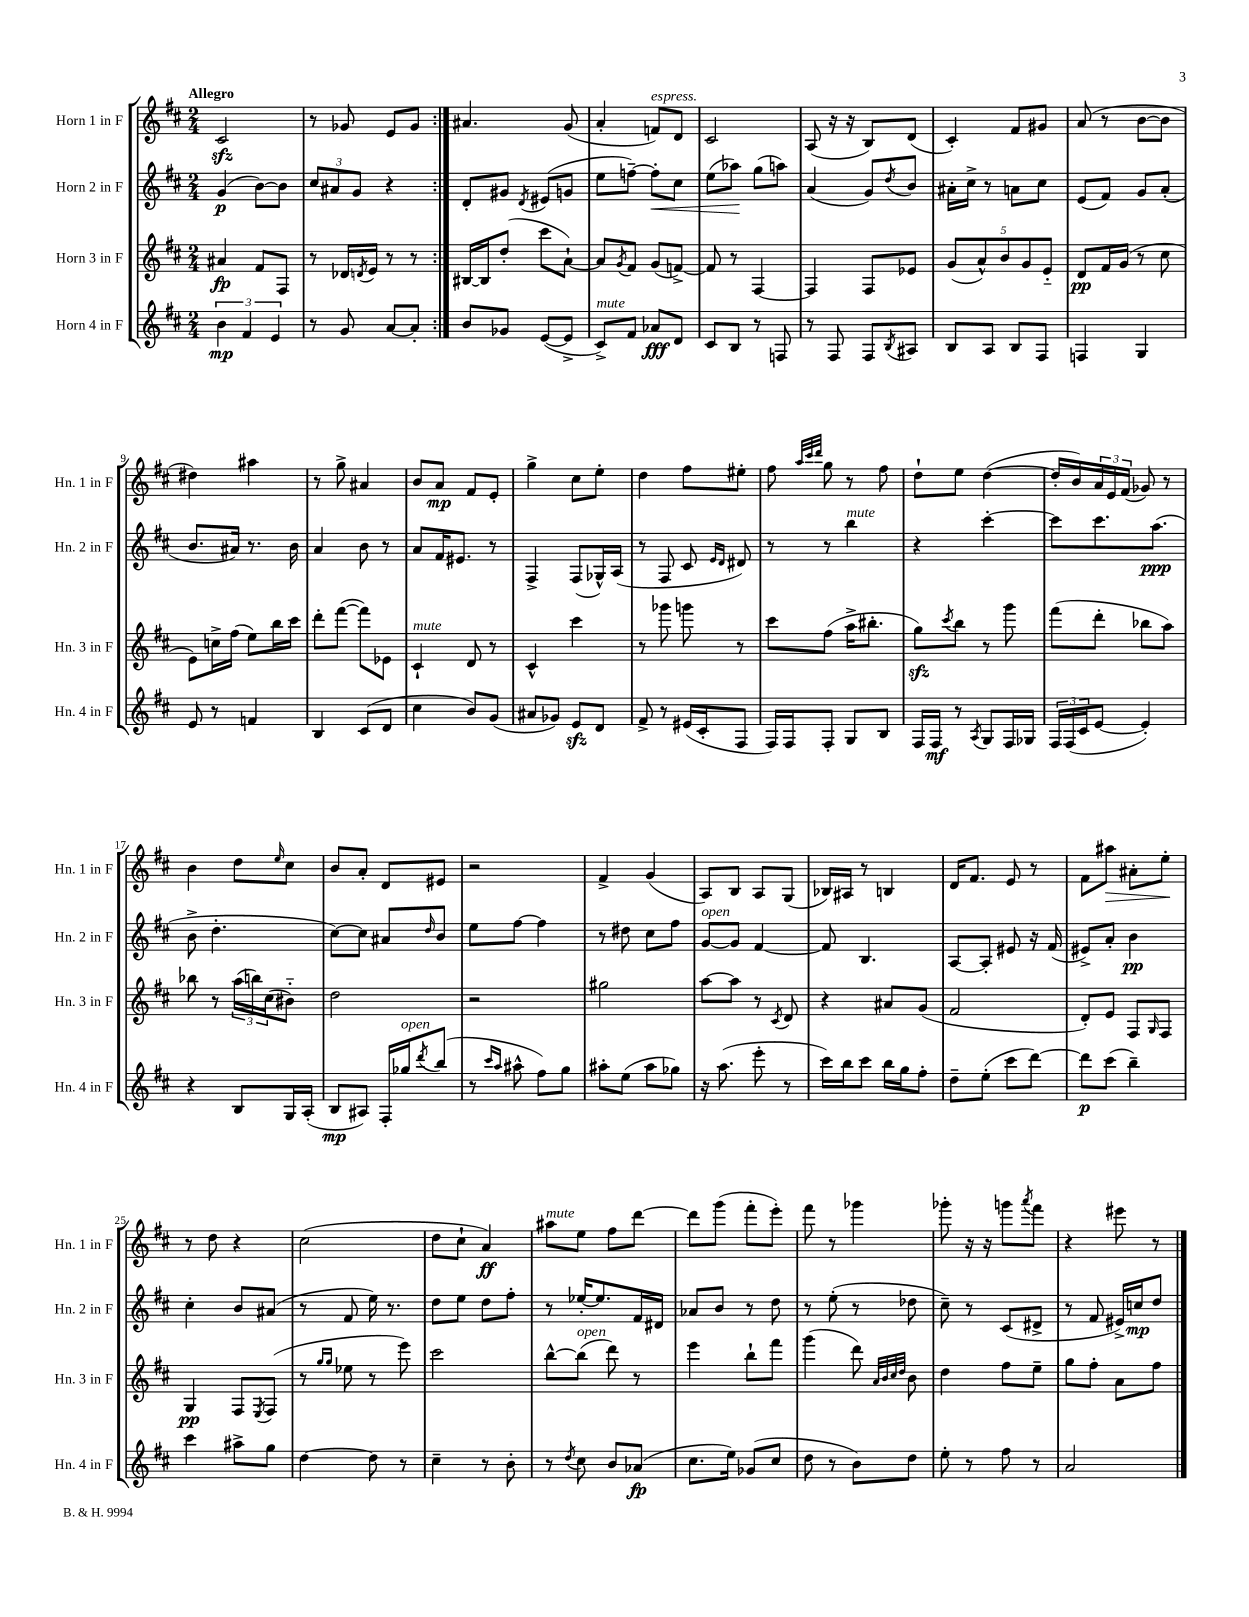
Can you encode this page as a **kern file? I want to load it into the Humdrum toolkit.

**kern	**dynam	**kern	**dynam	**kern	**dynam	**kern	**dynam
*part4	*part4	*part3	*part3	*part2	*part2	*part1	*part1
*staff4	*staff4	*staff3	*staff3	*staff2	*staff2	*staff1	*staff1
*I"Horn 4 in F	*	*I"Horn 3 in F	*	*I"Horn 2 in F	*	*I"Horn 1 in F	*
*I'Hn. 4 in F	*	*I'Hn. 3 in F	*	*I'Hn. 2 in F	*	*I'Hn. 1 in F	*
*clefG2	*	*clefG2	*	*clefG2	*	*clefG2	*
*k[f#c#]	*	*k[f#c#]	*	*k[f#c#]	*	*k[f#c#]	*
*M2/4	*	*M2/4	*	*M2/4	*	*M2/4	*
=1	=1	=1	=1	=1	=1	=1	=1
!	!	!	!	!	!	!LO:TX:a:B:t=Allegro	!
6b\	mp	4a#X/	fp	(4g/	p	2c#zz/	.
6f#/	.	.	.	.	.	.	.
.	.	8f#/L	.	[8b\L)	.	.	.
6e/	.	.	.	.	.	.	.
.	.	8F#/J	.	8b\J]	.	.	.
=2	=2	=2	=2	=2	=2	=2	=2
8r	.	8r	.	12cc#/L	.	8r	.
.	.	.	.	12a#X/	.	.	.
8g/	.	16d-X/LL	.	.	.	8g-X/	.
.	.	.	.	12g/J	.	.	.
.	.	8qdn/	.	.	.	.	.
.	.	16e/JJ	.	.	.	.	.
[8a/L	.	8r	.	4r	.	8e/L	.
8a'/J]	.	8r	.	.	.	8g-/J	.
=3:|!	=3:|!	=3:|!	=3:|!	=3:|!	=3:|!	=3:|!	=3:|!
8b/L	.	[16B#X/LL	.	8d'/L	.	4.a#X/	.
.	.	16B#/J]	.	.	.	.	.
8g-X/J	.	(8dd'/J	.	8g#X/J	.	.	.
.	.	.	.	8qd/	.	.	.
([8e/L	.	8ccc#\L	.	(8e#X/L	.	.	.
8e^/J]	.	[8a`\J)	.	8gn/J	.	(8g/	.
=4	=4	=4	=4	=4	=4	=4	=4
!LO:TX:a:i:t=mute	!	!	!	!	!	!	!
8c#^/L)	.	8a/L]	.	8ee\L	.	4a'/	.
.	.	8qg/	.	.	.	.	.
8f#/J	.	8f#/J	.	[8ffn~\J)	.	.	.
!	!	!	!	!	!	!LO:TX:a:i:t=espress.	!
!	!	!	!	!	!LO:HP:b	!	!
8a-X/L	fff	(8g/L	.	8ff'\L]	<	8fn/L)	.
8d/J	.	[8fn^/J)	.	8cc#\J	.	8d/J	.
=5	=5	=5	=5	=5	=5	=5	=5
8c#/L	.	8f/]	.	(8ee\L	.	2c#/	.
8B/J	.	8r	.	8aa-X\J)	.	.	.
8r	.	[4F#/	.	(8gg\L	[	.	.
8Fn/	.	.	.	8aan\J)	.	.	.
=6	=6	=6	=6	=6	=6	=6	=6
8r	.	4F#/]	.	(4a/	.	(8A/	.
8F#/	.	.	.	.	.	16r	.
.	.	.	.	.	.	16r	.
8F#/L	.	8F#/L	.	8g/L)	.	8B/L)	.
8qB/	.	.	.	8qdd/	.	.	.
8A#X/J	.	8e-X/J	.	8b/J	.	(8d/J	.
=7	=7	=7	=7	=7	=7	=7	=7
8B/L	.	(10g/L	.	16a#X'\LL	.	4c#'/)	.
.	.	.	.	16cc#^\JJ	.	.	.
.	.	10a^^/)	.	.	.	.	.
8A/J	.	.	.	8r	.	.	.
.	.	10b/	.	.	.	.	.
8B/L	.	.	.	8an\L	.	8f#/L	.
.	.	10g/	.	.	.	.	.
8F#/J	.	.	.	8cc#\J	.	8g#X/J	.
.	.	10e/J	.	.	.	.	.
=8	=8	=8	=8	=8	=8	=8	=8
4Fn/	.	8d/L	pp	(8e/L	.	(8a/	.
.	.	16f#/L	.	8f#/J)	.	8r	.
.	.	(16g/JJ	.	.	.	.	.
4G/	.	8r	.	8g/L	.	[8b\L	.
.	.	8cc#\	.	(8a'/J	.	8b\J]	.
!!LO:LB:g=z
=9	=9	=9	=9	=9	=9	=9	=9
8e/	.	8e\L)	.	8.b/L	.	4dd#X\)	.
8r	.	16ccn^\L	.	.	.	.	.
.	.	(16ff#\JJ	.	16a#X/Jk)	.	.	.
4fn/	.	8ee\L)	.	8.r	.	4aa#X\	.
.	.	16bb\L	.	.	.	.	.
.	.	16ccc#\JJ	.	16b\	.	.	.
=10	=10	=10	=10	=10	=10	=10	=10
4B/	.	8ddd'\L	.	4a/	.	8r	.
.	.	([8fff#\J	.	.	.	8gg^\	.
(8c#/L	.	8fff#\L])	.	8b\	.	4a#X/	.
8d/J	.	8e-X\J	.	8r	.	.	.
=11	=11	=11	=11	=11	=11	=11	=11
!	!	!LO:TX:a:i:t=mute	!	!	!	!	!
4cc#\	.	4c#`/	.	8a/L	.	8b/L	.
.	.	.	.	16f#/K	.	8a/J	mp
.	.	.	.	8.e#X/J	.	.	.
8b/L)	.	8d/	.	.	.	8f#/L	.
(8g/J	.	8r	.	8r	.	8e'/J	.
=12	=12	=12	=12	=12	=12	=12	=12
8a#X/L	.	4c#^^/	.	4F#^/	.	4gg^\	.
8g-X/J)	.	.	.	.	.	.	.
8ezz/L	.	4ccc#\	.	(8F#/L	.	8cc#\L	.
8d/J	.	.	.	16G-X^^/L)	.	8ee'\J	.
.	.	.	.	(16A/JJ	.	.	.
=13	=13	=13	=13	=13	=13	=13	=13
8f#^/	.	8r	.	8r	.	4dd\	.
8r	.	8ggg-X\	.	8F#/	.	.	.
(16e#X/LL	.	8gggn\	.	8c#/	.	8ff#\L	.
16c#'/J	.	.	.	.	.	.	.
.	.	.	.	16qqe/LL	.	.	.
.	.	.	.	16qqd/JJ	.	.	.
8F#/J	.	8r	.	8d#X/)	.	8ee#X'\J	.
=14	=14	=14	=14	=14	=14	=14	=14
16F#/LL)	.	8ccc#\L	.	8r	.	8ff#\	.
16F#/J	.	.	.	.	.	.	.
.	.	.	.	.	.	32qqaa/LLL	.
.	.	.	.	.	.	32qqccc#/	.
.	.	.	.	.	.	32qqddd/JJJ	.
8F#'/J	.	(8ff#\J	.	8r	.	8gg\	.
!	!	!	!	!LO:TX:a:i:t=mute	!	!	!
8G/L	.	16aa^\KL	.	4bb\	.	8r	.
.	.	8.bb#X'\J	.	.	.	.	.
8B/J	.	.	.	.	.	8ff#\	.
=15	=15	=15	=15	=15	=15	=15	=15
16F#/LL	.	8ggzz\L)	.	4r	.	8dd`\L	.
16F#/JJ	mf	.	.	.	.	.	.
.	.	8qccc#/	.	.	.	.	.
8r	.	8bb\J	.	.	.	8ee\J	.
8qA/	.	.	.	.	.	.	.
8G/L	.	8r	.	[4ccc#'\	.	([4dd\	.
16F#/L	.	8ggg\	.	.	.	.	.
16G-X/JJ	.	.	.	.	.	.	.
=16	=16	=16	=16	=16	=16	=16	=16
24F#/LL	.	(8fff#\L	.	8ccc#\L]	.	16dd'/LL]	.
(24F#/	.	.	.	.	.	.	.
.	.	.	.	.	.	16b/)	.
24c#/J	.	.	.	.	.	.	.
[8e/J	.	8ddd'\J	.	8.ccc#\	.	24a/	.
.	.	.	.	.	.	24e/	.
.	.	.	.	.	.	(24f#/JJ	.
4e'/])	.	8bb-X\L	.	.	.	8g-X/)	.
.	.	.	.	(8.aa\J	ppp	.	.
.	.	8aa\J)	.	.	.	8r	.
!!LO:LB:g=z
=17	=17	=17	=17	=17	=17	=17	=17
4r	.	8bb-X\	.	8b^\	.	4b\	.
.	.	8r	.	4.dd'\	.	.	.
8B/L	.	(24aa\LL	.	.	.	8dd\L	.
.	.	24bbn\)	.	.	.	.	.
.	.	(24cc#\J	.	.	.	.	.
.	.	.	.	.	.	16qqee/	.
16G/L	.	8b#X\J)	.	.	.	8cc#\J	.
(16A'/JJ	.	.	.	.	.	.	.
=18	=18	=18	=18	=18	=18	=18	=18
8B/L	mp	2dd\	.	[8cc#\L)	.	8b/L	.
8A#X/J)	.	.	.	8cc#\J]	.	8a'/J	.
16F#'/LL	.	.	.	8a#X/L	.	8d/L	.
!LO:TX:a:i:t=open	!	!	!	!	!	!	!
16gg-X/J	.	.	.	.	.	.	.
8qddd/	.	.	.	16qqdd/	.	.	.
(8bb/J	.	.	.	8b/J	.	8e#X/J	.
=19	=19	=19	=19	=19	=19	=19	=19
8r	.	2r	.	8ee\L	.	2r	.
16qqccc#/LL	.	.	.	.	.	.	.
16qqaa/JJ	.	.	.	.	.	.	.
8aa#X^^\	.	.	.	[8ff#\J	.	.	.
8ff#\L)	.	.	.	4ff#\]	.	.	.
8gg\J	.	.	.	.	.	.	.
=20	=20	=20	=20	=20	=20	=20	=20
8aa#X'\L	.	2gg#X\	.	8r	.	4f#^/	.
(8ee\J	.	.	.	8dd#X\	.	.	.
8aa#\L	.	.	.	8cc#\L	.	(4g/	.
8gg-X\J)	.	.	.	8ff#\J	.	.	.
=21	=21	=21	=21	=21	=21	=21	=21
!	!	!	!	!LO:TX:a:i:t=open	!	!	!
16r	.	[8aa\L	.	[8g/L	.	8A/L)	.
(8.aa\	.	.	.	.	.	.	.
.	.	8aa\J]	.	8g/J]	.	8B/J	.
8eee'\	.	8r	.	[4f#/	.	8A/L	.
.	.	8qc#/	.	.	.	.	.
8r	.	8d/	.	.	.	(8G/J	.
=22	=22	=22	=22	=22	=22	=22	=22
16ccc#\LL)	.	4r	.	8f#/]	.	16B-X/LL)	.
16bb\J	.	.	.	.	.	16A#X/JJ	.
8ccc#\J	.	.	.	4.B/	.	8r	.
16bb\LL	.	8a#X/L	.	.	.	4Bn/	.
16gg\J	.	.	.	.	.	.	.
8ff#'\J	.	(8g/J	.	.	.	.	.
=23	=23	=23	=23	=23	=23	=23	=23
8dd~\L	.	2f#/	.	[8A/L	.	16d/KL	.
.	.	.	.	.	.	8.f#/J	.
(8ee'\J	.	.	.	8A'/J]	.	.	.
8ccc#\L	.	.	.	8e#X/	.	8e/	.
[8ddd\J)	.	.	.	16r	.	8r	.
.	.	.	.	(16f#/	.	.	.
=24	=24	=24	=24	=24	=24	=24	=24
8ddd\L]	p	8d'/L)	.	8e#X^/L)	.	8f#\L	.
!	!	!	!	!	!	!	!LO:HP:b
(8ccc#\J	.	8e/J	.	8a'/J	.	8aa#X\J	>
4bb~\)	.	8F#/L	.	4b\	pp	8a#X'\L	.
.	.	16qqG/	.	.	.	.	.
.	.	8F#/J	.	.	.	8ee'\J	.
.	.	.	.	.	.	.	]
!!LO:LB:g=z
=25	=25	=25	=25	=25	=25	=25	=25
4ccc#\	.	4G/	pp	4cc#'\	.	8r	.
.	.	.	.	.	.	8dd\	.
8aa#X^\L	.	8F#/L	.	8b/L	.	4r	.
.	.	8qE/	.	.	.	.	.
8gg\J	.	(8F#/J	.	(8a#X/J	.	.	.
=26	=26	=26	=26	=26	=26	=26	=26
[4dd\	.	8r	.	8r	.	(2cc#\	.
.	.	16qqgg/LL	.	.	.	.	.
.	.	16qqgg/JJ	.	.	.	.	.
.	.	8ee-X\	.	8f#/	.	.	.
8dd\]	.	8r	.	16ee\)	.	.	.
.	.	.	.	8.r	.	.	.
8r	.	8eee\)	.	.	.	.	.
=27	=27	=27	=27	=27	=27	=27	=27
4cc#~\	.	2ccc#\	.	8dd\L	.	8dd\L	.
.	.	.	.	8ee\J	.	8cc#`\J	.
8r	.	.	.	8dd\L	.	4a/)	ff
8b'\	.	.	.	8ff#'\J	.	.	.
=28	=28	=28	=28	=28	=28	=28	=28
!	!	!	!	!	!	!LO:TX:a:i:t=mute	!
8r	.	[8bb^^\L	.	8r	.	8aa#X\L	.
8qdd/	.	.	.	.	.	.	.
!	!	!LO:TX:a:i:t=open	!	!	!	!	!
8cc#\	.	(8bb\J]	.	[16ee-X'/KL	.	8ee\J	.
.	.	.	.	8.ee-/]	.	.	.
8b/L	.	8ddd\)	.	.	.	8ff#\L	.
(8a-X/J	fp	8r	.	16f#/L	.	[8ddd\J	.
.	.	.	.	16d#X/JJ	.	.	.
=29	=29	=29	=29	=29	=29	=29	=29
8.cc#\L	.	4eee\	.	8a-X/L	.	8ddd\L]	.
.	.	.	.	8b/J	.	(8ggg\J	.
16ee\Jk)	.	.	.	.	.	.	.
(8g-X/L	.	8bb`\L	.	8r	.	8fff#'\L	.
8cc#/J	.	8fff#\J	.	8dd\	.	8eee'\J)	.
=30	=30	=30	=30	=30	=30	=30	=30
8dd\	.	(4ggg\	.	8r	.	8fff#\	.
8r	.	.	.	(8ee'\	.	8r	.
8b\L)	.	8ddd\)	.	8r	.	4ggg-X\	.
.	.	32qqa/LLL	.	.	.	.	.
.	.	32qqb/	.	.	.	.	.
.	.	32qqcc#/	.	.	.	.	.
.	.	32qqdd/JJJ	.	.	.	.	.
8dd\J	.	8b\	.	8dd-X\	.	.	.
=31	=31	=31	=31	=31	=31	=31	=31
8ee'\	.	4dd\	.	8cc#~\)	.	8ggg-X'\	.
8r	.	.	.	8r	.	16r	.
.	.	.	.	.	.	16r	.
8ff#\	.	8ff#\L	.	(8c#/L	.	8gggn\L	.
.	.	.	.	.	.	8qaaa/	.
8r	.	8ee~\J	.	8d#X^/J	.	8fff#\J	.
=32	=32	=32	=32	=32	=32	=32	=32
2a/	.	8gg\L	.	8r	.	4r	.
.	.	8ff#'\J	.	8f#/	.	.	.
.	.	8a\L	.	16e#X^/LL)	.	8eee#X\	.
.	.	.	.	16ccn/J	mp	.	.
.	.	8ff#\J	.	8dd/J	.	8r	.
==	==	==	==	==	==	==	==
*-	*-	*-	*-	*-	*-	*-	*-
